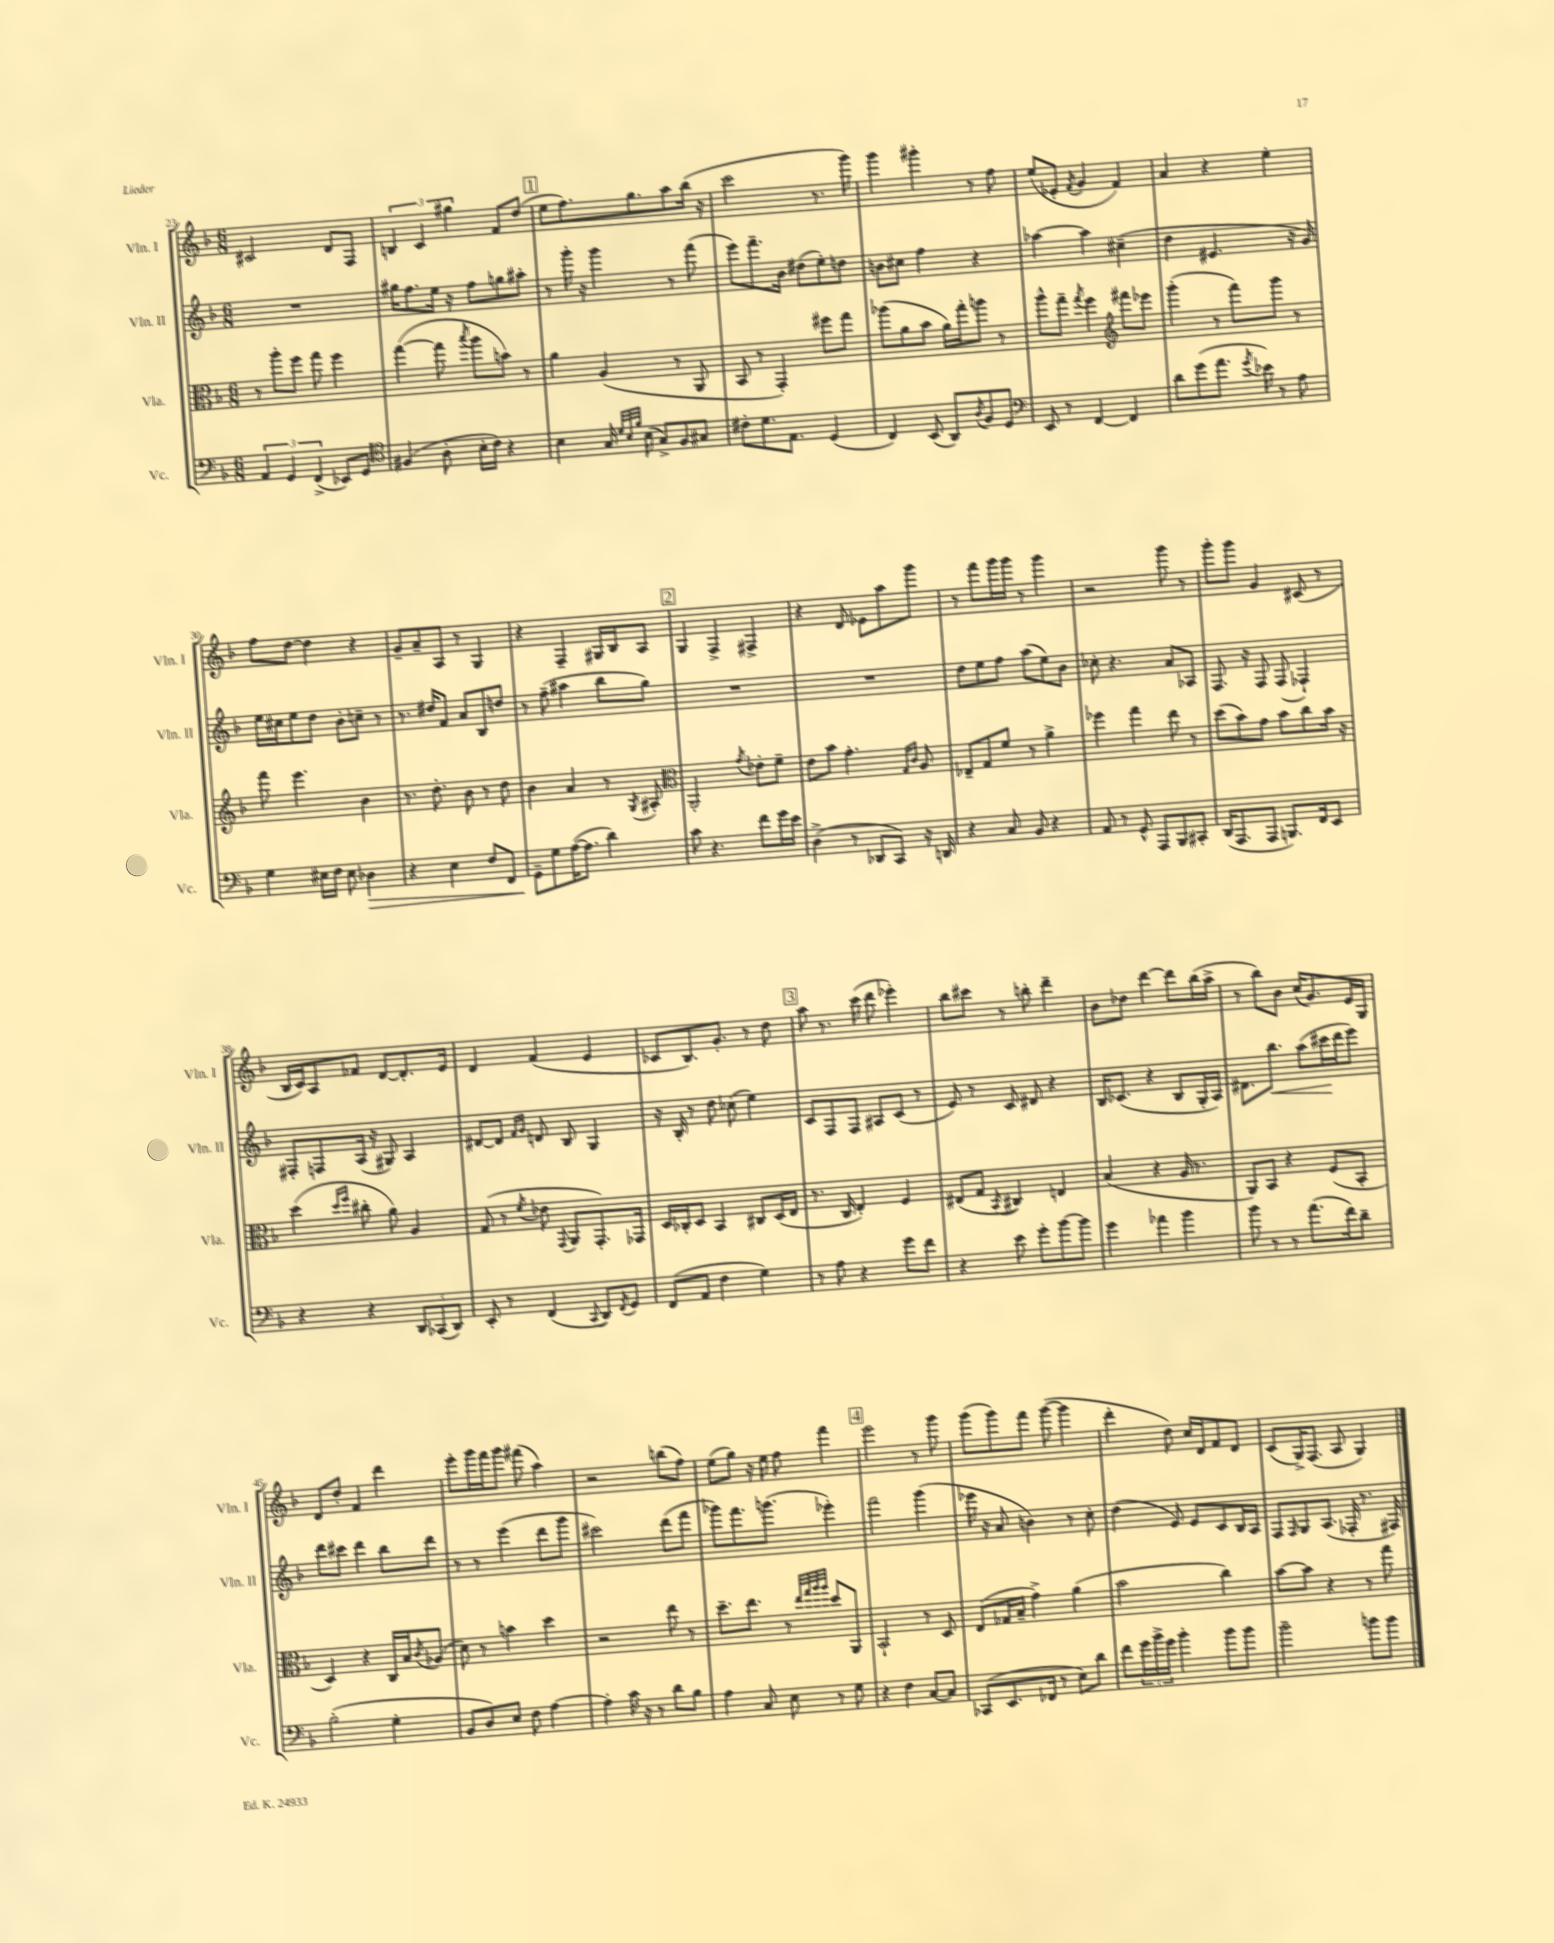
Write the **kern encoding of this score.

**kern	**kern	**kern	**kern
*staff4	*staff3	*staff2	*staff1
*clefF4	*clefC3	*clefG2	*clefG2
*k[b-]	*k[b-]	*k[b-]	*k[b-]
*M6/8	*M6/8	*M6/8	*M6/8
6AA	8r	2.r	2c#
.	8aa'	.	.
6GG	.	.	.
.	8ff	.	.
(6FF^	.	.	.
.	8gg	.	.
8EE-)	4ff	.	8d
8GG	.	.	8F
=	=	=	=
*clefC4	*	*	*
(4F#	([4gg	16gg#	6B
.	.	8.ff	.
.	.	.	6c
8A'	8gg]	16ee	.
.	.	16r	.
.	.	.	6gg#
.	8qbb-	.	.
16B-'	8aa	8ff	.
16c)	.	.	.
4r	8b)	8gg	8f
.	8r	8aa#'	(8dd
=	=	=	=
4B-	4a	8r	8ee
.	.	16ggg'	8.ff)
.	.	16r	.
16G	(4A	4ggg	.
32qqd	.	.	.
32qqB-	.	.	.
32qqf	.	.	.
(16B-	.	.	8.gg
8G^)	.	.	.
8F	8r	8r	8aa
8G#	8AA	(8fff	(16bb-
.	.	.	16r
=	=	=	=
8c#'	8BB-	8eee)	2ccc
8.d	8r	8.fff~	.
.	4GG')	.	.
8.E	.	16b-	.
.	.	(8dd#	.
(4D	8ff#	8ee')	8.r
.	8gg	8dd	.
.	.	.	16ggg)
=	=	=	=
4C)	(8aa-	8b	4ggg
.	8a	8cc#	.
(8BB-	8b-	4ff	4ggg#'
8AA)	16a)	.	.
.	16gg'	.	.
8qA	.	.	.
8F	8aa	4r	8r
8D	8r	.	8ff
=	=	=	=
*clefF4	*	*	*
8EE	8aa^^	[4aa-	(8ee
8r	8gg~	.	8e-'
.	8qgg	.	8qf
[4FF	4ff	4aa-]	4g
*	*clefG2	*	*
4FF]	8fff#	(4cc#~	4f)
.	8eee-	.	.
=	=	=	=
8d	(4ggg'	4dd	4a
(8g	.	.	.
8.a	8r	4.e#	4r
.	8fff)	.	.
8qg	.	.	.
16e-)	.	.	.
8r	8ggg	.	4ee'
8A	8r	16r	.
.	.	16g)	.
=	=	=	=
4G	8fff	16ee	8ff
.	.	16cc#	.
.	4.eee	8ee	[8dd
16E#	.	8dd	4dd]
16F	.	.	.
8E#	.	8b-'	.
4D-	4b-	8cc~	4r
.	.	8r	.
=	=	=	=
4r	8.r	8.r	8g~
.	.	.	8a~
.	8.dd'	16dd#	.
4E	.	8f	8A
.	8b-	8a	8r
8F	8r	8B-	4G
8FF	8dd	8dd	.
=	=	=	=
8GG~	4b-	8r	4r
8G	.	(8ff~	.
([16A	4a	4aa#	4F~
8.A]	.	.	.
4d)	8r	8bb-	16G#
.	.	.	16B-
.	8qG	.	.
.	8A#'	8gg)	8A
=	=	=	=
*	*clefC3	*	*
8c	2AA'	2.r	4G
4.r	.	.	.
.	.	.	4F^
.	8qg	.	.
8f	8e-'	.	4F#^
16g	8f~	.	.
16e	.	.	.
=	=	=	=
(4D^	8e	2.r	4r
.	8b-	.	.
8r	4.g'	.	8d
8DD-	.	.	8e-
8CC)	.	.	8aa
.	16qqG	.	.
.	16qqc	.	.
16r	8A	.	8ggg
16DD	.	.	.
=	=	=	=
4r	8E-~	8dd	8r
.	8G	8ee	8fff
8C	8f	8ff	16ggg
.	.	.	16ggg
8BB-	8r	(8aa	8r
4r	4a^	8ee)	4ggg
.	.	8b-	.
=	=	=	=
8AA	4ff-	8cc-'	2r
8r	.	4.r	.
8GG^^	4gg	.	.
8AAA	.	.	.
8BBB-	8ee	8a	8ggg
8CC#'	8r	8A-	8r
=	=	=	=
(16DD	(8dd	8.F	8ggg'
8.AAA	.	.	.
.	8b-)	.	8ggg
.	.	16r	.
8AAA	8g	8F	4g
8.BBB)	8b-	(8F	.
.	8cc	4F-`)	(8c#
16FF	.	.	.
8EE	16b-	.	8r
.	16r	.	.
=	=	=	=
4r	(4dd	8F#'	16B-
.	.	.	16c)
.	.	8F	8A
.	16qqdd	.	.
.	16qqff	.	.
4r	8cc#'	(16A	8f-
.	.	16r	.
.	8a)	8G#)	[8d
12DD	4A	4A	8.d']
(12CC-	.	.	.
12DD)	.	.	.
.	.	.	16e
=	=	=	=
8EE'	(8G	[8d#	4d
8r	8r	8d#]	.
.	.	16qqf	.
.	8qf	16qqg	.
(4FF	8e-	8d	(4f
.	8qqGG	.	.
.	8AA	8B-	.
8qqCC	.	.	.
8DD)	8.GG')	4G	4e
8qFF	.	.	.
8GG	.	.	.
.	16GG-	.	.
=	=	=	=
(8FF	16D	16r	8c-
.	16C-'	16B-'	.
8AA	8D	8r	8.B-)
4F	4BB-	8dd	.
.	.	.	8.g'
.	.	(8cc-	.
4G)	8C#	4ee)	8r
.	(16D	.	8dd
.	16E	.	.
=	=	=	=
8r	8.r	8c	8aa
8A	.	8F	8.r
.	16C	.	.
4r	4E')	8F	.
.	.	.	(16ccc
.	.	8A#	8ddd
8g	4F	(8c	4eee-')
8f	.	8r	.
=	=	=	=
4r	(8E#	8e)	8bb-
.	8G	8r	8ccc#
.	8qBB-	.	.
8e	4C#)	8c	8r
8g'	.	8d#	8bb'
[8b-	4E	4r	4ddd~
8b-]	.	.	.
=	=	=	=
4g	(4B-	16B-	8b-
.	.	(8.c-	.
.	.	.	8dd-
4a-	4r	4r	[4ddd
4b-	16A	8B-	8ddd]
.	8.r	.	.
.	.	16G'	(16bb-
.	.	16A)	16aa^
=	=	=	=
8b-	8AA)	8.d#	8r
8r	8BB-	.	8bb-)
.	.	8.bb-	.
8r	4r	.	8b-
(8.a	.	(8aa	(16cc
.	.	.	8.g)
.	(8F	16ccc#	.
16f)	.	16ddd	.
8d~	8BB-'	8eee)	16e
.	.	.	16G
=	=	=	=
(2B-'	4D)	8ddd	8d
.	.	8ccc#	8dd'
.	4r	4ddd	4f
4G'	16C	8bb-	4ddd
.	16B-	.	.
.	8qc	.	.
.	(8A-	8ddd	.
=	=	=	=
8BB-	8d)	8r	8eee'
8D)	8r	8r	16ggg
.	.	.	16fff
8E	4b	(4eee	8ggg
8F	.	.	(8fff#
[4A	4dd	8ddd	4aa)
.	.	8ggg	.
=	=	=	=
4A']	2r	2ccc#)	2r
16c	.	.	.
16r	.	.	.
8r	.	.	.
8d	8ee	(8ddd	(8bb
8B-	8r	8fff	8ff)
=	=	=	=
4A	8.dd~	8ggg-)	(8ee
.	.	8.fff	8gg)
.	8.ee	.	.
8C	.	.	16r
.	.	(8.ggg	16ee
8E	8r	.	8ff
.	32qqee	.	.
.	32qqgg	.	.
.	32qqaa	.	.
.	32qqaa	.	.
8r	8dd	4eee-')	4fff
8G	8AA	.	.
=	=	=	=
4r	2BB-`	2fff	2eee
4F	.	.	.
[8C	8r	(4ggg	8r
8C]	8D	.	8ggg
=	=	=	=
(8CC-	(8E	16eee-	(8ggg
.	.	16r	.
8.EE	16G-	8a	8ggg)
.	16B-~	.	.
.	4g^)	4b)	8fff
16FF-	.	.	.
8r	.	.	([8ggg
8E)	(4a	8r	4ggg]
8d	.	8cc'	.
=	=	=	=
8f	2b-	(4dd	4ddd'
24g	.	.	.
24b-^	.	.	.
24g	.	.	.
4b-'	.	8e)	8dd)
.	.	8e	16cc
.	.	.	16d
8b-	4cc)	8c	8f
8b-	.	16B-	8d
.	.	16A	.
=	=	=	=
2b-~	[8b-	8F	(8c
.	.	16qqF	.
.	8b-]	8G	16G^)
.	.	.	(8.F
.	4r	(8.A	.
.	.	.	8A
.	.	16F-'	.
8b	8r	8.r	4G)
8b	8gg	.	.
.	.	16F#)	.
==	==	==	==
*-	*-	*-	*-
